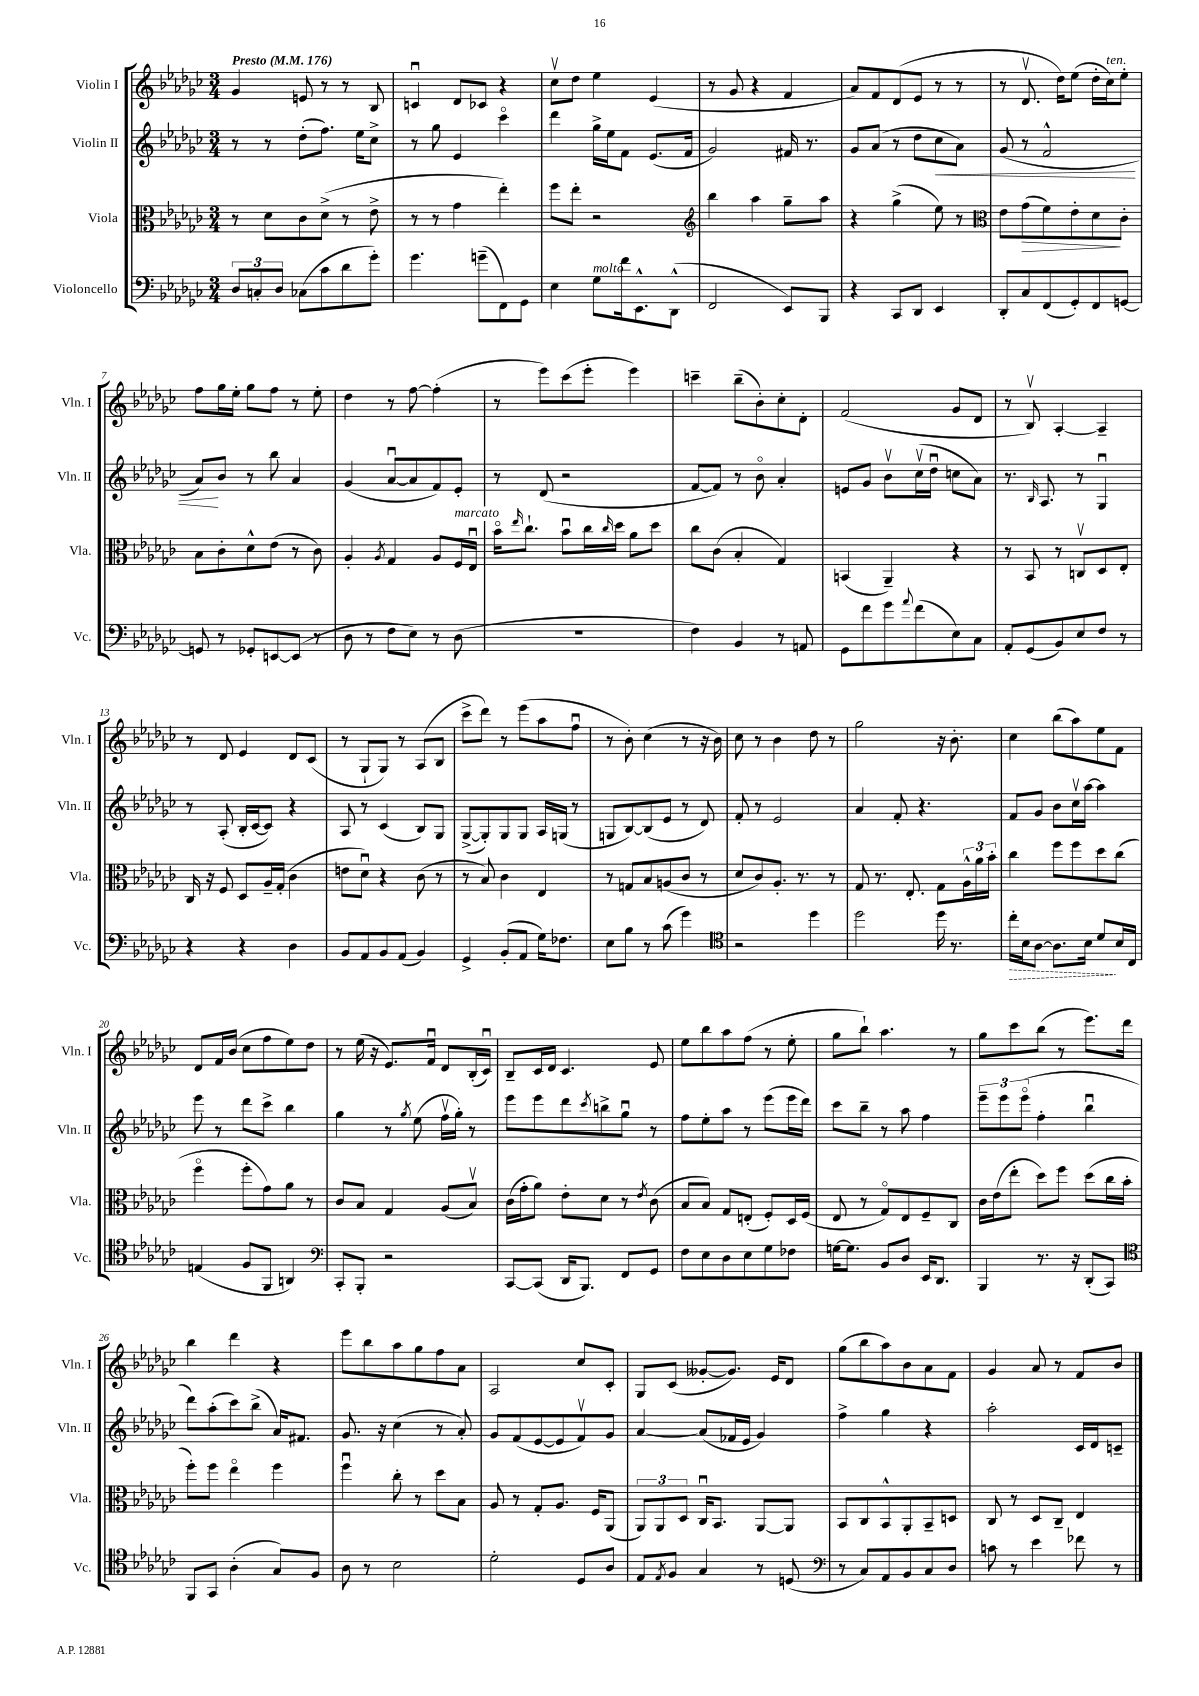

**kern	**kern	**kern	**kern
*staff4	*staff3	*staff2	*staff1
*clefF4	*clefC3	*clefG2	*clefG2
*k[b-e-a-d-g-c-]	*k[b-e-a-d-g-c-]	*k[b-e-a-d-g-c-]	*k[b-e-a-d-g-c-]
*M3/4	*M3/4	*M3/4	*M3/4
*MM176	*MM176	*MM176	*MM176
12D-	8r	8r	4g-
12C'	.	.	.
.	8d-	8r	.
12D-	.	.	.
(8C-	8c-	(8dd-'	8e
8c-	(8d-^	8.ff)	8r
8d-	8r	.	8r
.	.	16ee-	.
8g-')	8e-^	8cc-^	8B-
=	=	=	=
4.g-	8r	8r	4cu
.	8r	8gg-	.
.	4g-	4e-	8d-
(8g~	.	.	8c-
8FF)	4ee-')	4ccc-o	4r
8GG-	.	.	.
=	=	=	=
4E-	8ff	4ddd-	8cc-v
.	8ee-'	.	8dd-
8G-	2r	16gg-^	4ee-
.	.	16ee-	.
16f	.	8f	.
8.EE-^^	.	.	.
.	.	(8.e-	(4e-
(8DD-^^	.	.	.
.	.	16f	.
=	=	=	=
*	*clefG2	*	*
2FF	4bb-	2g-)	8r
.	.	.	8g-
.	4aa-	.	4r
8EE-)	8gg-~	16f#	4f
.	.	8.r	.
8BBB-	8aa-	.	.
=	=	=	=
4r	4r	8g-	8a-)
.	.	(8a-	8f
8CC-	(4gg-^	8r	(8d-
8DD-	.	8dd-	8e-
4EE-	8ee-)	8cc-	8r
.	8r	8a-)	8r
=	=	=	=
*	*clefC3	*	*
8DD-'	8e-	(8g-	8r
8C-	(8g-	8r	8.d-v
(8FF	8f)	2f^^	.
.	.	.	16dd-)
8GG-')	8e-'	.	(8ee-
8FF	8d-	.	16dd-'
.	.	.	16cc-)
[8GG	8c-'	.	8ee-'
=	=	=	=
8GG]	8B-	8a-)	8ff
8r	8c-'	8b-	16gg-
.	.	.	16ee-'
8GG-'	8d-^^	8r	8gg-
[8EE	(8e-	8bb-	8ff
(8EE]	8r	4a-	8r
8r	8c-)	.	8ee-'
=	=	=	=
8D-	4A-'	(4g-	4dd-
8r	.	.	.
.	8qA-	.	.
8F	4G-	[8a-u	8r
8E-)	.	8a-]	[8ff
8r	8A-	8f)	(4ff']
(8D-	16F	8e-'	.
.	16E-u	.	.
=	=	=	=
2.r	16b-o	8r	8r
.	16qqee-	.	.
.	8.cc-`	.	.
.	.	(8d-	8eee-)
.	8b-u	2r	(8ccc-
.	16cc-	.	8eee-'
.	16qqcc-	.	.
.	16dd-	.	.
.	8a-	.	4eee-)
.	8dd-	.	.
=	=	=	=
4F)	8cc-	[8f	4ccc~
.	(8c-	8f])	.
4BB-	4B-'	8r	(8bb-~
.	.	8b-o	8b-')
8r	4G-)	4a-'	8cc-'
8AA	.	.	8d-'
=	=	=	=
8GG-	(4BB	8e	(2f
8f	.	8g-	.
8g-	4AA-~)	8b-v	.
8qqa-	.	.	.
(8f	.	(16cc-v	.
.	.	16dd-u	.
8E-)	4r	8cc	8g-
8C-	.	8a-)	8d-
=	=	=	=
8AA-'	8r	8.r	8r
(8GG-	8BB-	.	8B-v)
.	.	16qqB-	.
.	.	8.A-	.
8BB-)	8r	.	[4A-'
8E-	8Cv	8r	.
8F	8D-	4G-u	4A-~]
8r	8E-'	.	.
=	=	=	=
4r	16C-	8r	8r
.	16r	.	.
.	8F	(8A-'	8d-
4r	8D-	16B-'	4e-
.	.	[16c-	.
.	16A-~	8c-])	.
.	(16G-'	.	.
4D-	4c-	4r	8d-
.	.	.	(8c-
=	=	=	=
8BB-	8e	8A-	8r
8AA-	8d-u)	8r	8G-`
8BB-	4r	(4c-	8G-)
(8AA-	.	.	8r
4BB-)	(8c-	8B-)	(8A-
.	8r	8G-	8B-
=	=	=	=
4GG-^	8r	([8G-^	8ccc-^
.	8B-)	8G-'])	8ddd-)
(8BB-'	4c-	8G-	8r
8AA-	.	8G-	(8eee-
16G-)	4E-	16A-	8aa-
8.F-	.	(16G	.
.	.	8r	8ffu
=	=	=	=
8E-	8r	8G	8r
8B-	8G	[8B-)	8b-')
8r	8B-	(8B-]	(4cc-
(8c-	(8A	8e-	.
4g-)	8c-	8r	8r
.	8r	8d-)	16r
.	.	.	16b-)
=	=	=	=
*clefC4	*	*	*
2r	8d-	8f'	8cc-
.	8c-)	8r	8r
.	8.A-'	2e-	4b-
.	8.r	.	.
4dd-	.	.	8dd-
.	8r	.	8r
=	=	=	=
2dd-	8G-	4a-	2gg-
.	8.r	.	.
.	.	8f'	.
.	8.E-'	.	.
.	.	4.r	.
16dd-	8G-	.	16r
8.r	.	.	8.b-'
.	24A-^^	.	.
.	24a-	.	.
.	24b-'	.	.
=	=	=	=
16cc-'	4cc-	8f	4cc-
16B-	.	.	.
[8A-	.	8g-	.
8.A-]	8ff	8b-	(8bb-
.	8ff	16cc-v	8aa-)
16B-	.	[16aa-	.
8d-	8dd-	4aa-]	8ee-
16B-	(8cc-	.	8f
16C-	.	.	.
=	=	=	=
(4E	4ffo	8eee-	8d-
.	.	8r	16f
.	.	.	(16b-
8F	8ff'	8ddd-	8cc-
8FF	8g-)	8ccc-^	8ff
4AA)	8a-	4bb-	8ee-)
.	8r	.	8dd-
=	=	=	=
*clefF4	*	*	*
8CC-'	8c-	4gg-	8r
8BBB-'	8B-	.	(16ee-
.	.	.	16r
2r	4G-	8r	8.e-)
.	.	8qgg-	.
.	.	(8ee-	.
.	.	.	16fu
.	(8A-	16ffv	8d-
.	.	16gg-')	.
.	8B-v)	8r	(16B-'
.	.	.	16c-u)
=	=	=	=
[8CC-	(16c-	8eee-	8B-~
.	16g-'	.	.
(8CC-]	8a-)	8eee-	16c-
.	.	.	16d-
16DD-	8e-'	8ddd-	4.c-
8.BBB-)	.	.	.
.	.	8qccc-	.
.	8d-	8bb^	.
8FF	8r	8gg-u	.
.	8qe-	.	.
8GG-	(8c-	8r	8e-
=	=	=	=
8F	8B-	8ff	8ee-
8E-	8B-)	8ee-'	8bb-
8D-	8G-	8aa-	8aa-
8E-	(8E'	8r	(8ff
8G-	8F')	(8eee-	8r
8F-	16D-	16eee-	8ee-'
.	(16F	16ddd-)	.
=	=	=	=
[16G	8E-	8ccc-	8gg-
8.G]	.	.	.
.	8r	8bb-~	8bb-`)
8BB-	8G-o)	8r	4.aa-
8D-	8E-	8aa-	.
16EE-	8F~	4ff	.
8.DD-	.	.	.
.	8C-	.	8r
=	=	=	=
4BBB-	16c-	12eee-~	8gg-
.	(16e-	.	.
.	.	12eee-	.
.	8ee-'	.	8ccc-
.	.	(12eee-o	.
8.r	8dd-)	4ff'	(8bb-
.	8ff	.	8r
16r	.	.	.
(8DD-'	(8dd-	4bb-u	8.eee-)
8CC-)	16cc-	.	.
.	16b-'	.	16ddd-
=	=	=	=
*clefC4	*	*	*
8FF	8ff')	8ddd-)	4bb-
8GG-	8ff	(8aa-'	.
(4A-'	4ee-o	8ccc-)	4ddd-
.	.	(8bb-^	.
8G-)	4ff	16a-)	4r
.	.	8.f#	.
8F	.	.	.
=	=	=	=
8A-	4ffu	8.g-	8eee-
8r	.	.	8bb-
.	.	16r	.
2B-	8cc-'	(4cc-	8aa-
.	8r	.	8gg-
.	8dd-	8r	8ff
.	8B-	8a-')	8a-
=	=	=	=
2d-'	8A-	8g-	2A-
.	8r	(8f	.
.	8G-'	[8e-	.
.	8.A-	8e-]	.
8D-	.	8fv)	8cc-
.	16F	.	.
8A-	(8AA-	8g-	8c-'
=	=	=	=
8E-	12AA-)	[4a-	8G-
.	12AA-	.	.
8qE-	.	.	.
8F	.	.	(8c-
.	12D-	.	.
4G-	16C-u	(8a-]	[8g--'
.	8.BB-	.	.
.	.	16f-	8.g--])
.	.	16e-	.
8r	[8AA-	4g-)	.
.	.	.	16e-
(8D	8AA-]	.	8d-
=	=	=	=
*clefF4	*	*	*
8r	8BB-	4ff^	(8gg-
8C-)	8C-	.	8bb-
8AA-	8BB-^^	4gg-	8aa-)
8BB-	8AA-'	.	8b-
8C-	8BB-~	4r	8a-
8D-	8D	.	8f
=	=	=	=
8c	8C-	2aa-'	4g-
8r	8r	.	.
4e-	8D-	.	8a-
.	8C-~	.	8r
8f-	4E-	16c-	8f
.	.	16d-	.
8r	.	8c~	8b-
==	==	==	==
*-	*-	*-	*-
